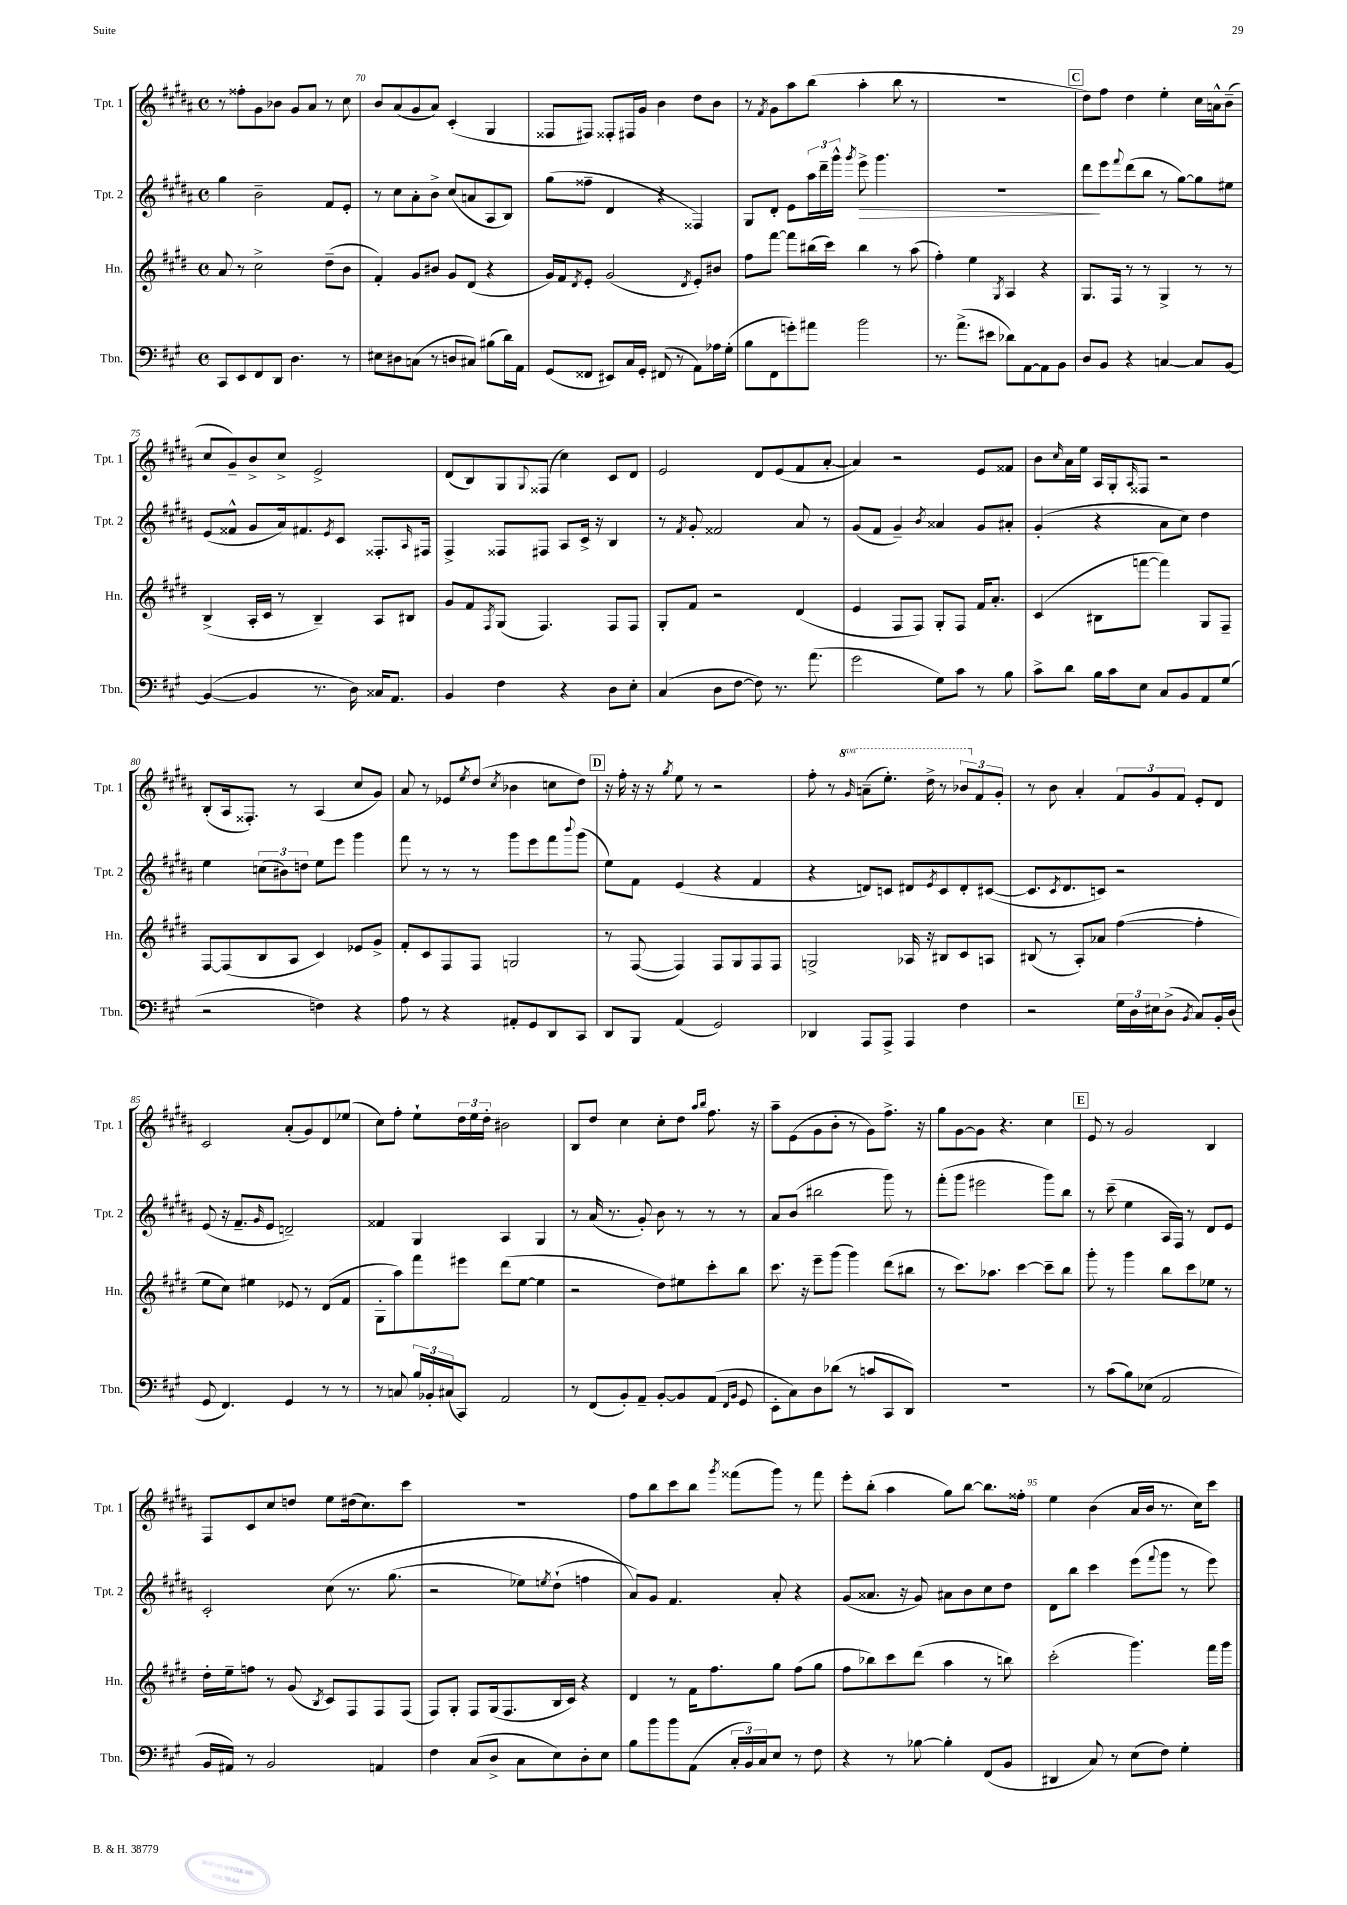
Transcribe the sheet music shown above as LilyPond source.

<<
\new StaffGroup <<
\new Staff = "s0" \with { instrumentName = "Tpt. 1" shortInstrumentName = "Tpt. 1" } {
    \clef treble \key b \major \defaultTimeSignature \time 4/4 \set Staff.ottavationMarkups = #ottavation-simple-ordinals
    r8 fisis''8-. gis'8 bes'8 gis'8 ais'8 r8 cis''8 |
    b'8 ais'8( gis'8 ais'8) cis'4-.( gis4 |
    fisis8 fis8) fisis8-. fis16 gis'16 b'4 dis''8 b'8 |
    r8 \acciaccatura { fis'8 } gis'8 ais''8 b''8( ais''4-. b''8 r8 |
    R1 |
    \mark \markup { \box "C" } dis''8) fis''8 dis''4 e''4-. cis''16 a'16-^ b'8--( |
    cis''8 gis'8--) b'8-> cis''8-> e'2-> |
    dis'8( b8) gis8 \appoggiatura { gis8 } fisis8( cis''4) cis'8 dis'8 |
    e'2 dis'8 e'8( fis'8 ais'8~-. |
    ais'4) r2 e'8 fisis'8 |
    b'8 \grace { cis''16 } ais'16 e''16 ais16 gis16-. \grace { ais16 } fisis8 r2 |
    b8-.( ais16 fisis8.-.) r8 ais4( cis''8 gis'8) |
    ais'8 r8 ees'8 \acciaccatura { e''8 } dis''8( \acciaccatura { cis''8 } bes'4 c''8 dis''8) |
    \mark \markup { \box "D" } r16 fis''16-. r16 r16 \acciaccatura { gis''8 } e''8 r8 r2 |
    fis''8-. r8 \ottava #1 \grace { gis''16 } a''8--( e'''8.-.) dis'''16-> r8 \tuplet 3/2 { bes''8 \ottava #0 fis'8 gis'8-. } |
    r8 b'8 ais'4-. \tuplet 3/2 { fis'8 gis'8 fis'8 } e'8-. dis'8 |
    cis'2 ais'8-.( gis'8) dis'8 ees''8( |
    cis''8) fis''8-. e''8-! \tuplet 3/2 { dis''16 e''16 dis''16-. } bis'2 |
    b8 dis''8 cis''4 cis''8-. dis''8 \grace { ais''16 b''16 } fis''8. r16 |
    ais''8-- e'8( gis'8 b'8-. r8 gis'8) fis''8.-> r16 |
    gis''8 gis'8~ gis'8 r4. cis''4 |
    \mark \markup { \box "E" } e'8 r8 gis'2 b4 |
    fis8 cis'8 cis''8 d''8 e''8 dis''16( cis''8.) cis'''8 |
    R1 |
    fis''8 b''8 cis'''8 b''8 \acciaccatura { gis'''8 } fisis'''8( gis'''8) r8 fisis'''8 |
    e'''8-. b''8-.( ais''4 gis''8) b''8~ b''8. fisis''16-. |
    e''4 b'4( ais'16 b'16 r8. cis''16) cis'''8 \bar "|." |
}
\new Staff = "s1" \with { instrumentName = "Tpt. 2" shortInstrumentName = "Tpt. 2" } {
    \clef treble \key b \major \defaultTimeSignature \time 4/4
    gis''4 b'2-- fis'8 e'8-. |
    r8 cis''8 ais'8-. b'8-> cis''8( a'8 ais8 b8) |
    gis''8( fisis''8-- dis'4 r4 fisis4) |
    gis8 dis'8-. e'8 \tuplet 3/2 { ais''16 dis'''16-- gis'''16-^ } \acciaccatura { gis'''8 } e'''8->\> gis'''4. |
    R1 |
    \mark \markup { \box "C" } dis'''8\! e'''8 \appoggiatura { fis'''8 } dis'''8( b''8 r8 gis''8~) gis''8 eis''8 |
    e'8( fisis'8-^ gis'8 ais'16) fis'8. \acciaccatura { e'8 } cis'8 fisis8.-. \grace { ais16 } fis16 |
    fis4-> fisis8 fis8 ais8 cis'16-> r16 b4 |
    r8 \acciaccatura { fis'8 } gis'8-. fisis'2 ais'8 r8 |
    gis'8( fis'8 gis'4--) \acciaccatura { b'8 } aisis'4 gis'8 ais'8-. |
    gis'4-.( r4 ais'8 cis''8) dis''4 |
    e''4 \tuplet 3/2 { c''8( bis'8) d''8 } e''8 e'''8 gis'''4 |
    fis'''8 r8 r8 r8 gis'''8 e'''8 fis'''8 \appoggiatura { b'''8 } gis'''8( |
    \mark \markup { \box "D" } e''8) fis'8 e'4( r4 fis'4 |
    r4 d'8) c'8 dis'8 \acciaccatura { e'8 } c'8 dis'8-. cis'8~( |
    cis'8. \acciaccatura { cis'8 } dis'8. c'8) r2 |
    e'8( r16 fis'8.-- \grace { gis'16 } e'8 d'2--) |
    fisis'4 gis4 ais4 gis4 |
    r8 ais'16( r8. gis'8-.) b'8 r8 r8 r8 |
    ais'8 b'8( bis''2 gis'''8) r8 |
    fis'''8-.( gis'''8 eis'''2 gis'''8) b''8 |
    \mark \markup { \box "E" } r8 cis'''8--( e''4 ais16 fis16) r8 dis'8 e'8 |
    cis'2-. cis''8\( r8. gis''8.( |
    r2 ees''8) \acciaccatura { e''8 } dis''8-!( f''4 |
    ais'8)\) gis'8 fis'4. ais'8-. r4 |
    gis'8( aisis'8. r16 gis'8) ais'8 b'8 cis''8 dis''8 |
    dis'8 b''8 cis'''4 e'''8( \appoggiatura { fis'''8 } gis'''8 r8 e'''8) \bar "|." |
}
\new Staff = "s2" \with { instrumentName = "Hn." shortInstrumentName = "Hn." } {
    \clef treble \key e \major \defaultTimeSignature \time 4/4
    a'8 r8 cis''2-> dis''8--( b'8 |
    fis'4-.) gis'8 bis'8 gis'8 dis'8( r4 |
    gis'16) fis'16 \acciaccatura { dis'8 } e'8-. gis'2( \acciaccatura { dis'8 } e'8-.) bis'8 |
    fis''8 fis'''8~ fis'''8 bis''16( cis'''16) bis''4 r8 a''8( |
    fis''4-.) e''4 \acciaccatura { gis8 } a4 r4 |
    \mark \markup { \box "C" } gis8. fis16 r8 r8 gis4-> r8 r8 |
    b4->( a16-. cis'16 r8 b4--) a8 bis8 |
    gis'8 fis'8 \acciaccatura { fis8 } gis8( fis4.) fis8 fis8 |
    gis8-. fis'8 r2 dis'4( |
    e'4 fis8 fis8) gis8-. fis8 fis'16 a'8.-. |
    cis'4( bis8 f'''8~ f'''4) gis8 fis8-- |
    fis8~ fis8( b8 a8 cis'4) ees'8 gis'8-> |
    fis'8-. cis'8 fis8 fis8 g2 |
    \mark \markup { \box "D" } r8 fis8~( fis4) fis8 gis8 fis8 fis8 |
    g2-> aes16 r16 bis8 cis'8 a8 |
    bis8( r8 a8-.) aes'8 fis''4~( fis''4-. |
    e''8 cis''8) eis''4 ees'8 r8 dis'8( fis'8 |
    gis8-. a''8) fis'''8 eis'''8 dis'''8( e''8~ e''4 |
    r2 dis''8) eis''8 cis'''8-. b''8 |
    cis'''8. r16 e'''8-- gis'''8( gis'''4) dis'''8( bis''8 |
    r8 cis'''8.) aes''8. cis'''4~ cis'''8-- b''8 |
    \mark \markup { \box "E" } gis'''8-. r8 gis'''4 b''8 cis'''8 ees''8 r8 |
    dis''16-. e''16-- f''8 r8 gis'8( \acciaccatura { b8 } cis'8) fis8 fis8 fis8( |
    fis8) gis8-. fis8 gis16( fis8. b16 cis'16) r4 |
    dis'4 r8 fis'16 fis''8. gis''8 fis''8( gis''8 |
    fis''8 bes''8) cis'''8 dis'''8( a''4 r8 b''8) |
    cis'''2-.( gis'''4.) fis'''16 gis'''16 \bar "|." |
}
\new Staff = "s3" \with { instrumentName = "Tbn." shortInstrumentName = "Tbn." } {
    \clef bass \key a \major \defaultTimeSignature \time 4/4
    cis,8 e,8 fis,8 d,8 d4. r8 |
    eis8 dis8 c8( r8 d8 cis8) bis8( d'16) a,16 |
    gis,8( fisis,8 eis,8) cis16 gis,16-. fis,8( r8 a,8) aes16 gis16-.( |
    b8 fis,8 g'8-.) ais'8 b'2 |
    r8. a'8.->( eis'8 des'8) a,8~ a,8 b,8 |
    \mark \markup { \box "C" } d8 b,8 r4 c4~ c8 b,8~ |
    b,4~( b,4 r8. d16) cisis16 a,8. |
    b,4 fis4 r4 d8 e8-. |
    cis4( d8 fis8~ fis8) r8. a'8.( |
    gis'2 gis8) cis'8 r8 b8 |
    cis'8-> d'8 b16 cis'16 e8 cis8 b,8 a,8 gis8( |
    r2 f4) r4 |
    a8 r8 r4 ais,8-. gis,8 d,8 cis,8 |
    \mark \markup { \box "D" } d,8 b,,8 a,4( gis,2) |
    des,4 a,,8 a,,8-> a,,4 fis4 |
    r2 \tuplet 3/2 { gis16 d16 eis16 } d8->( \acciaccatura { b,8 } cis8) b,16-. d16( |
    gis,8 fis,4.) gis,4 r8 r8 |
    r8 c8 \tuplet 3/2 { b16 bes,16-. cis16( } cis,8) a,2 |
    r8 fis,8( b,8-.) a,8-- b,8~-. b,8 a,8( \grace { fis,16 b,16 } gis,8 |
    e,8-. cis8) d8 des'8( r8 c'8 cis,8 d,8) |
    R1 |
    \mark \markup { \box "E" } r8 cis'8( b8) ees8( a,2 |
    b,16 ais,16) r8 b,2 a,4 |
    fis4 cis8( d8-> cis8 e8) d8-. e8 |
    b8 b'8 b'8 a,8( \tuplet 3/2 { cis16-. b,16) cis16 } e8 r8 fis8 |
    r4 r8 bes8~ bes4-. fis,8( b,8 |
    dis,4 cis8) r8 e8( fis8) gis4-. \bar "|." |
}
>>
>>
\layout { \context { \Score currentBarNumber = #69 \override BarNumber.break-visibility = ##(#f #t #t) barNumberVisibility = #(every-nth-bar-number-visible 5) } }
